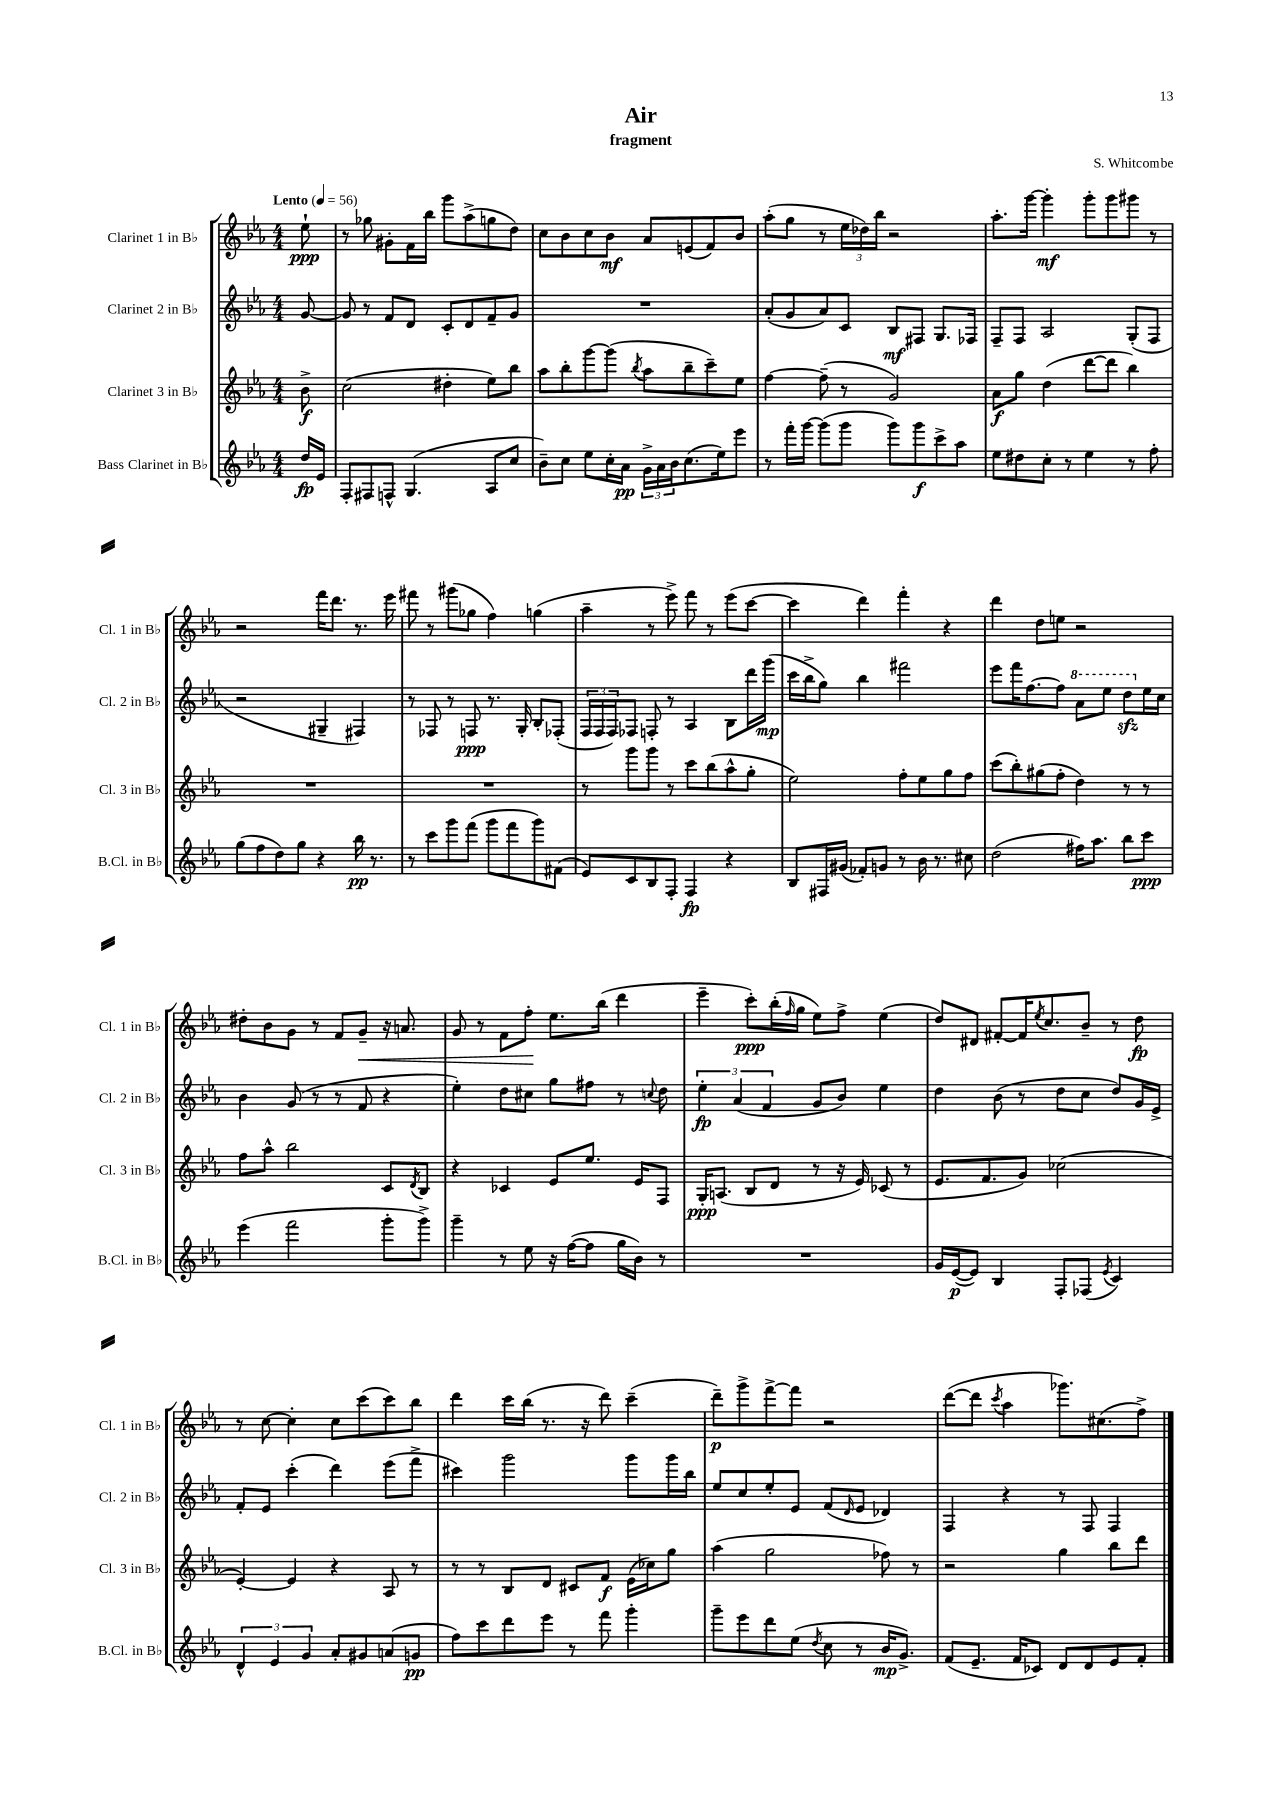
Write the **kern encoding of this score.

**kern	**kern	**kern	**kern
*staff4	*staff3	*staff2	*staff1
*clefG2	*clefG2	*clefG2	*clefG2
*k[b-e-a-]	*k[b-e-a-]	*k[b-e-a-]	*k[b-e-a-]
*M4/4	*M4/4	*M4/4	*M4/4
*MM56	*MM56	*MM56	*MM56
16dd/LL	8b-^\	[8g/	8ee-`\
16e-/JJ	.	.	.
=	=	=	=
8F'/L	(2cc\	8g/]	8r
8F#/	.	8r	8gg-\
8F^^/J	.	8f/L	8g#'\L
(4.G/	.	8d/J	16f\L
.	.	.	16bb-\JJ
.	4dd#'\	8c'/L	8ggg\L
.	.	8d/	(8aa-^\
8A-/L	8ee-\L)	8f~/	8gg\
8cc/J	8bb-\J	8g/J	8dd\J)
=	=	=	=
8b-~\L)	8aa-\L	1r	8cc\L
8cc\J	8bb-'\	.	8b-\
8ee-\L	[8ggg\	.	8cc\
16cc'\L	(8ggg\]J	.	8b-\J
16a-\JJ	.	.	.
.	8qbb-/	.	.
24g^\LL	8aa-\L	.	8a-/L
24a-\	.	.	.
24b-\J	.	.	.
(8.cc\	8bb-~\	.	(8e/
.	8ccc~\)	.	8f/)
16ee-\k)	.	.	.
8eee-\J	8ee-\J	.	8b-/J
=	=	=	=
8r	[4ff\	(8a-'/L	(8aa-'\L
16fff'\LL	.	8g/	8gg\J
[16ggg\JJ	.	.	.
(8ggg\]L	(8ff~\]	8a-/)	8r
8ggg\J	8r	8c/J	24ee-\LL
.	.	.	24dd-\)
.	.	.	24bb-\JJ
8ggg\L)	2g/)	8B-/L	2r
8ggg\	.	8F#/J	.
8ccc^\	.	8.G/L	.
8aa-\J	.	.	.
.	.	16F-/Jk	.
=	=	=	=
8ee-\L	8a-\L	8F~/L	8.aa-'\L
8dd#\	8gg\J	8F/J	.
.	.	.	[16ggg\Jk
8cc'\J	(4dd\	2A-/	4ggg'\]
8r	.	.	.
4ee-\	[8ddd\L	.	8ggg'\L
.	8ddd\]J	.	8ggg\
8r	4bb-\)	(8G'/L	8ggg#\J
8ff'\	.	8F/J	8r
=	=	=	=
(8gg\L	1r	2r	2r
8ff\	.	.	.
8dd\)	.	.	.
8gg\J	.	.	.
4r	.	4G#~/	16fff\LK
.	.	.	8.ddd\J
16bb-\	.	4F#/)	8.r
8.r	.	.	.
.	.	.	16eee-\
=	=	=	=
8r	1r	8r	8fff#\
8ccc\L	.	8F-/	8r
8ggg\	.	8r	(8ggg#\L
(8fff\J	.	8F/	8gg-\J
8ggg\L	.	8.r	4ff\)
8fff\	.	.	.
.	.	16G'/	.
8ggg\)	.	8B-'/L	(4gg\
(8f#\J	.	(8F-'/J	.
=	=	=	=
8e-/L)	8r	24F/LL	4aa-~\
.	.	24F/	.
.	.	24F/J)	.
8c/	8ggg\L	8F-/J	.
8B-/	8ggg\J	8F'/	8r
8F'/J	8r	8r	8eee-^\)
4F/	8ccc\L	4A-/	8fff\
.	(8bb-\	.	8r
4r	8aa-^^\	8B-\L	(8eee-\L
.	8gg'\J	16ddd\L	[8ccc\J
.	.	(16ggg\JJ	.
=	=	=	=
8B-/L	2ee-\)	16ccc\LL	4ccc\]
.	.	16bb-^\J	.
16F#/L	.	8gg\J)	.
(16g#/JJ	.	.	.
8f-'/L)	.	4bb-\	4ddd\)
8g/J	.	.	.
8r	8ff'\L	2fff#\	4fff'\
16b-\	8ee-\	.	.
8.r	.	.	.
.	8gg\	.	4r
8cc#\	8ff\J	.	.
=	=	=	=
(2dd\	(8ccc\L	8eee-\L	4ddd\
.	8bb-'\)	16fff\K	.
.	.	[8.ff\	.
.	(8gg#\	.	8dd\L
.	8ff'\J	8ff\]J	8ee\J
16ff#\LK)	4dd\)	8aa-\L	2r
8.aa-\J	.	.	.
.	.	8eee-\J	.
8bb-\L	8r	8ddd\L	.
8ccc\J	8r	16ee-\L	.
.	.	16cc\JJ	.
=	=	=	=
(4eee-\	8ff\L	4b-\	8dd#'\L
.	8aa-^^\J	.	8b-\
2fff\	2bb-\	(8g/	8g\J
.	.	8r	8r
.	.	8r	8f/L
.	.	8f/	8g~/J
8ggg'\L	8c/L	4r	16r
.	.	.	8.a/
.	8qd/	.	.
8ggg^\J)	8B-/J	.	.
=	=	=	=
4ggg~\	4r	4ee-'\)	8g/
.	.	.	8r
8r	4c-/	8dd\L	8f\L
8ee-\	.	8cc#\J	8ff'\J
16r	8e-/L	8gg\L	8.ee-\L
([16ff\LK	.	.	.
8ff\]J	8.ee-/J	8ff#\J	.
.	.	.	(16bb-\Jk
16gg\LL	.	8r	4ddd\
16b-\JJ)	16e-/LK	.	.
.	.	8qqcc/	.
8r	8F/J	8dd\	.
=	=	=	=
1r	16G'/LK	6ee-'\	4eee-~\
.	(8.A/J	.	.
.	.	(6a-/	.
.	8B-/L	.	8ccc'\L)
.	.	6f/	.
.	8d/J	.	(16bb-'\L
.	.	.	16qqff/
.	.	.	16gg\JJ
.	8r	8g/L	8ee-\L)
.	16r	8b-/J)	8ff^\J
.	16e-/)	.	.
.	(8c-/	4ee-\	(4ee-\
.	8r	.	.
=	=	=	=
16g/LL	8.e-/L	4dd\	8dd/L)
([16e-/J	.	.	.
8e-/]J)	.	.	8d#/J
.	8.f/	.	.
4B-/	.	(8b-\	[8f#'/L
.	8g/J)	8r	16f#/]K
.	.	.	8qee-/
.	.	.	8.cc/
8F'/L	(2cc-\	8dd\L	.
(8F-/J	.	8cc\J	8b-~/J
8qe-/	.	.	.
4c/)	.	8dd/L)	8r
.	.	16g/L	8dd\
.	.	16e-^/JJ	.
=	=	=	=
6d^^/	[4e-'/)	8f'/L	8r
.	.	8e-/J	[8cc\
6e-/	.	.	.
.	4e-/]	(4ccc'\	4cc'\]
6g/	.	.	.
8a-'/L	4r	4ddd\)	8cc\L
8g#/	.	.	(8ccc\
(8a/	8A-/	(8eee-\L	8ccc\)
8g/J	8r	8fff^\J	8bb-\J
=	=	=	=
8ff\L)	8r	4ccc#\)	4ddd\
8ccc\	8r	.	.
8ddd\	8B-/L	2ggg\	16ccc\LL
.	.	.	(16bb-\JJ
8eee-\J	8d/J	.	8.r
8r	8c#/L	.	.
.	.	.	16r
8fff\	8f/J	.	8ddd\)
4ggg'\	(16e-\LL	8ggg\L	(4ccc~\
.	16cc-\J)	.	.
.	8gg\J	16ggg\L	.
.	.	16bb-\JJ	.
=	=	=	=
8ggg~\L	(4aa-\	8ee-/L	8ddd~\L)
8eee-\	.	8cc/	8ggg^\
8ddd\	2gg\	8ee-'/	[8fff^\
(8ee-\J	.	8e-/J	8fff\]J
8qdd/	.	.	.
8cc\	.	(8f/L	2r
.	.	16qqd/	.
8r	.	8e-/J	.
16b-/LK	8ff-\)	4d-/)	.
8.g^/J)	.	.	.
.	8r	.	.
=	=	=	=
(8f/L	2r	4F/	([8ddd\L
8.e-~/J	.	.	8ddd\]J
.	.	.	8qccc/
.	.	4r	4aa-\
16f/LK	.	.	.
8c-/J)	.	.	.
8d/L	4gg\	8r	8.ggg-\L)
8d/	.	8F/	.
.	.	.	(8.cc#\
8e-/	8bb-\L	4F/	.
8f'/J	8ddd\J	.	8ff^\J)
==	==	==	==
*-	*-	*-	*-
